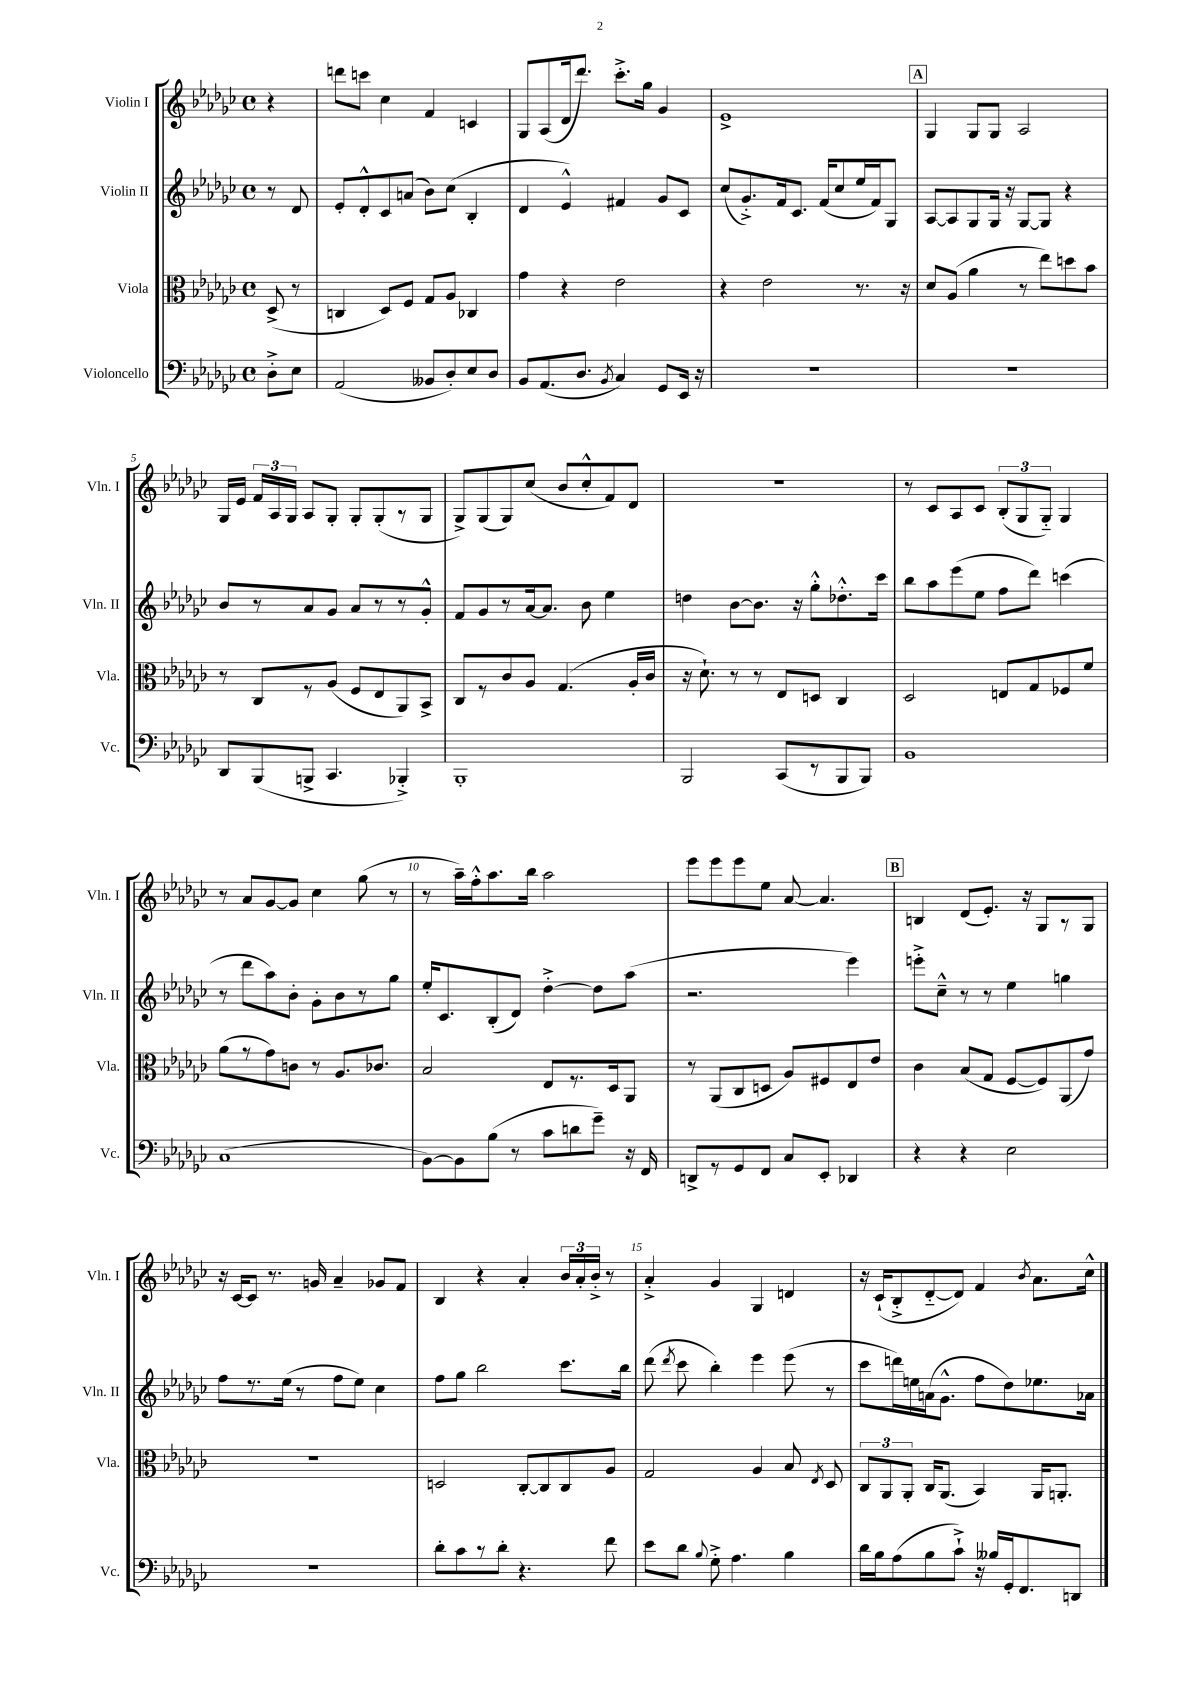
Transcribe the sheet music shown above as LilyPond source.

<<
\new StaffGroup <<
\new Staff = "s0" \with { instrumentName = "Violin I" shortInstrumentName = "Vln. I" } {
    \clef treble \key ges \major \defaultTimeSignature \time 4/4 \partial 4
    \autoBeamOff r4 |
    d'''8[ c'''8] ces''4 f'4 c'4 |
    ges8[ aes8( des'16 des'''8.]) ces'''8.[-.-> ges''16] ges'4 |
    ees'1-> |
    \mark \markup { \box "A" } ges4 ges8[ ges8] aes2 |
    ges16[ ees'16] \tuplet 3/2 { f'16[ aes16 ges16] } aes8[ ges8]-. ges8[-. ges8-.( r8 ges8] |
    ges8[->) ges8( ges8) ces''8]( bes'8[ ces''8-.-^ f'8) des'8] |
    R1 |
    r8 ces'8[ aes8 ces'8] \tuplet 3/2 { bes8[-.( ges8 ges8]-_) } ges4 |
    r8 aes'8[ ges'8~ ges'8] ces''4 ges''8( r8 |
    r8 aes''16[--) f''16-.-^ aes''8. bes''16] aes''2 |
    ees'''8[ ees'''8 ees'''8 ees''8] aes'8~ aes'4. |
    \mark \markup { \box "B" } b4 des'8[( ees'8.]-.) r16 ges8[ r8 ges8] |
    r16 ces'16[~ ces'8] r8. g'16 aes'4-- ges'8[ f'8] |
    bes4 r4 aes'4-. \tuplet 3/2 { bes'16[ aes'16-. bes'16]-.-> } r8 |
    aes'4-.-> ges'4 ges4 d'4 |
    r16 ces'16[-!( bes8-.-> des'8~-_ des'8]) f'4 \acciaccatura { bes'8 } aes'8.[ ces''16]-^ \bar "|." |
}
\new Staff = "s1" \with { instrumentName = "Violin II" shortInstrumentName = "Vln. II" } {
    \clef treble \key ges \major \defaultTimeSignature \time 4/4 \partial 4
    \autoBeamOff r8 des'8 |
    ees'8[-. des'8-.-^ ces'8 a'8]( bes'8[) ces''8]( bes4-. |
    des'4 ees'4-^) fis'4 ges'8[ ces'8] |
    ces''8[( ges'8.-.->) f'16 ces'8.] f'16[( ces''8 ees''16 f'16) ges8] |
    \mark \markup { \box "A" } aes8[~ aes8 ges8 ges16] r16 ges8[~ ges8] r4 |
    bes'8[ r8 aes'8 ges'8] aes'8[ r8 r8 ges'8]-.-^ |
    f'8[ ges'8 r8 aes'16~ aes'8.] bes'8 ees''4 |
    d''4 bes'8[~ bes'8.] r16 ges''8[-.-^ des''8.-.-^ ces'''16] |
    bes''8[ aes''8 ees'''8( ees''8] f''8[ des'''8]) c'''4( |
    r8 des'''8[ aes''8) bes'8]-. ges'8[-. bes'8 r8 ges''8] |
    ees''16[-. ces'8. bes8-.( des'8]) des''4~-.-> des''8[ aes''8]( |
    r2. ees'''4) |
    \mark \markup { \box "B" } e'''8[-.-> ces''8]---^ r8 r8 ees''4 g''4 |
    f''8[ r8. ees''16]( r8 f''8[ ees''8]) ces''4 |
    f''8[ ges''8] bes''2 ces'''8.[ bes''16] |
    des'''8( \acciaccatura { des'''8 } ces'''8 bes''4-.) ees'''4 ees'''8( r8 |
    ces'''8[ d'''16) e''16 a'16( ges'8.]-^ f''8[ des''8) ees''8. aes'16] \bar "|." |
}
\new Staff = "s2" \with { instrumentName = "Viola" shortInstrumentName = "Vla." } {
    \clef alto \key ges \major \defaultTimeSignature \time 4/4 \partial 4
    \autoBeamOff des8->( r8 |
    c4 des8[) f8] ges8[ aes8] ces4 |
    ges'4 r4 ees'2 |
    r4 ees'2 r8. r16 |
    \mark \markup { \box "A" } des'8[ aes8]( aes'4 r8 ees''8[) d''8 bes'8] |
    r8 ces8[ r8 aes8]( f8[ ees8 aes,8) bes,8]-> |
    ces8[ r8 ces'8 aes8] ges4.( aes16[-. ces'16] |
    r16 des'8.-!) r8 r8 ees8[ d8] ces4 |
    des2 e8[ ges8 fes8 f'8] |
    aes'8[( r8 ges'8) c'8] r8 aes8.[ ces'8.] |
    bes2 ees8[ r8. des16 aes,8] |
    r8 aes,8[( ces8 d8] aes8[) fis8 ees8 ees'8] |
    \mark \markup { \box "B" } ces'4 bes8[( ges8] f8[~ f8) aes,8( ges'8]) |
    R1 |
    d2 ces8[~-. ces8 ces8 aes8] |
    ges2 aes4 bes8 \acciaccatura { ees8 } des8 |
    \tuplet 3/2 { ces8[ aes,8 aes,8]-. } ces16[ aes,8.]( bes,4) aes,16[ a,8.]-. \bar "|." |
}
\new Staff = "s3" \with { instrumentName = "Violoncello" shortInstrumentName = "Vc." } {
    \clef bass \key ges \major \defaultTimeSignature \time 4/4 \partial 4
    \autoBeamOff des8[-.-> ees8] |
    aes,2( beses,8[ des8-.) ees8 des8] |
    bes,8[ aes,8.( des8.] \acciaccatura { bes,8 } ces4) ges,8[ ees,16] r16 |
    R1 |
    \mark \markup { \box "A" } R1 |
    des,8[ bes,,8( b,,8]-> ces,4. bes,,4-.->) |
    bes,,1-. |
    bes,,2 ces,8[( r8 bes,,8 bes,,8]) |
    bes,1 |
    ces1( |
    bes,8[~) bes,8 bes8]( r8 ces'8[ d'8 ges'8]--) r16 f,16 |
    d,8[-> r8 ges,8 f,8] ces8[ ees,8]-. des,4 |
    \mark \markup { \box "B" } r4 r4 ees2 |
    R1 |
    des'8[-. ces'8 r8 des'8]-. r4. f'8 |
    ees'8[ des'8] \appoggiatura { bes8 } ges8-.-> aes4. bes4 |
    des'16[ bes16 aes8( bes8 ces'8]-!->) r16 beses16[ ges,16-. f,8. d,8] \bar "|." |
}
>>
>>
\layout { \context { \Score \override BarNumber.break-visibility = ##(#f #t #t) barNumberVisibility = #(every-nth-bar-number-visible 5) } }
